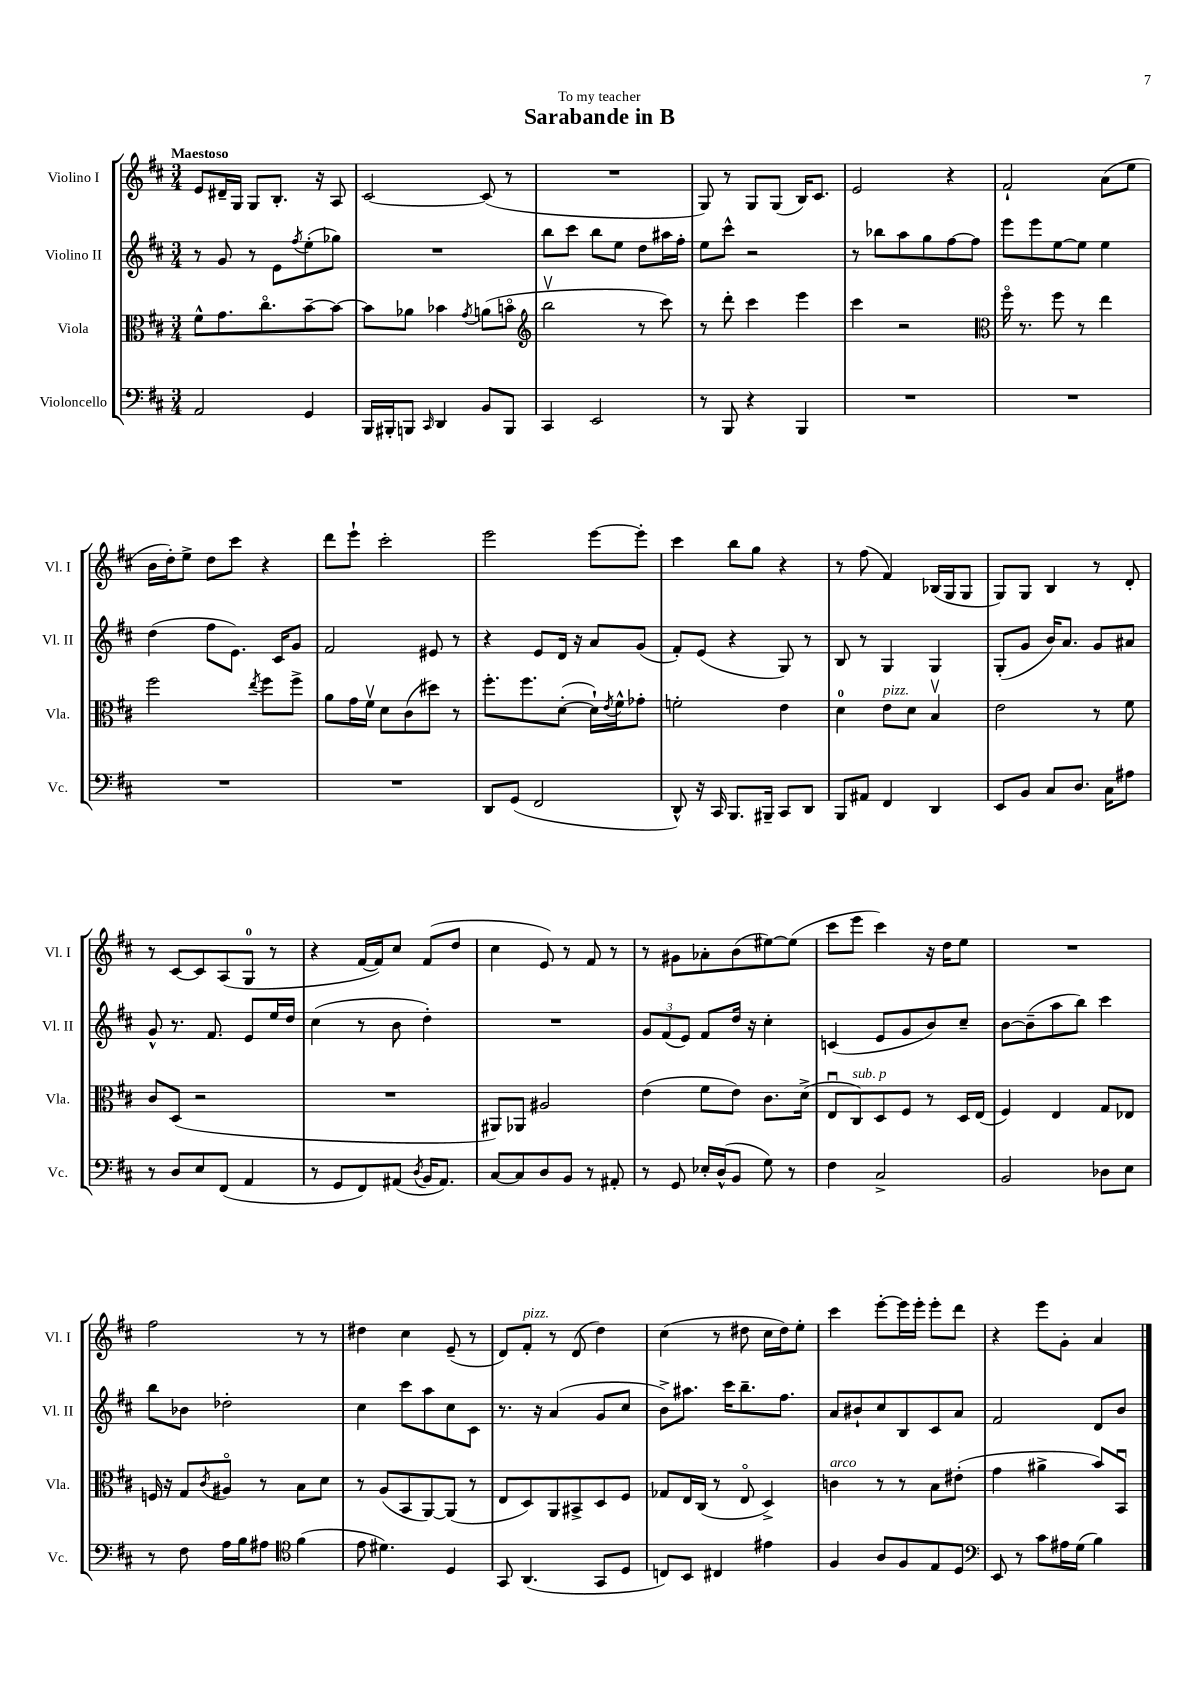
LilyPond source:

\header { title = "Sarabande in B" dedication = "To my teacher" }
<<
\new StaffGroup <<
\new Staff = "s0" \with { instrumentName = "Violino I" shortInstrumentName = "Vl. I" } {
    \clef treble \key d \major \numericTimeSignature \time 3/4 \tempo "Maestoso"
    e'8 dis'16-- g16 g8 b8.-. r16 a8 |
    cis'2~ cis'8( r8 |
    R2. |
    g8) r8 g8 g8( b16) cis'8. |
    e'2 r4 |
    fis'2-! a'8( e''8 |
    b'16 d''16-.) e''8-> d''8 cis'''8 r4 |
    d'''8 e'''8-! cis'''2-. |
    e'''2 e'''8~ e'''8-. |
    cis'''4 b''8 g''8 r4 |
    r8 fis''8( fis'4) bes16( g16 g8 |
    g8) g8 b4 r8 d'8-. |
    r8 cis'8~ cis'8 a8( g8-0 r8 |
    r4 fis'16~ fis'16) cis''8 fis'8( d''8 |
    cis''4 e'8) r8 fis'8 r8 |
    r8 gis'8 aes'8-. b'8( eis''8~) eis''8( |
    cis'''8 e'''8 cis'''4) r16 d''16 e''8 |
    R2. |
    fis''2 r8 r8 |
    dis''4 cis''4 e'8--( r8 |
    d'8) fis'8-.^\markup { \italic "pizz." } r8 d'8( d''4) |
    cis''4( r8 dis''8 cis''16 dis''16) e''8-. |
    cis'''4 e'''8~-. e'''16 e'''16-. e'''8-. d'''8 |
    r4 e'''8 g'8-. a'4 \bar "|." |
}
\new Staff = "s1" \with { instrumentName = "Violino II" shortInstrumentName = "Vl. II" } {
    \clef treble \key d \major \numericTimeSignature \time 3/4
    r8 g'8 r8 e'8 \acciaccatura { fis''8 } e''8-.( ges''8) |
    R2. |
    b''8 cis'''8 b''8 e''8 d''8 ais''16 fis''16-. |
    e''8 cis'''8-^ r2 |
    r8 bes''8 a''8 g''8 fis''8~ fis''8 |
    e'''8 e'''8 e''8~ e''8 e''4 |
    d''4( fis''8 e'8.) cis'16 g'8 |
    fis'2 eis'8 r8 |
    r4 e'8 d'16 r16 a'8 g'8( |
    fis'8-.) e'8( r4 g8) r8 |
    b8 r8 g4 g4 |
    g8-.( g'8 b'16) a'8. g'8 ais'8 |
    g'8-^ r8. fis'8. e'8 e''16 d''16 |
    cis''4( r8 b'8 d''4-.) |
    R2. |
    \tuplet 3/2 { g'8 fis'8( e'8) } fis'8 d''16 r16 cis''4-. |
    c'4( e'8 g'8 b'8) cis''8-- |
    b'8~ b'8--( a''8 b''8) cis'''4 |
    b''8 bes'8 des''2-. |
    cis''4 cis'''8 a''8 cis''8 cis'8 |
    r8. r16 a'4( g'8 cis''8 |
    b'8->) ais''8. cis'''16 b''8.-- fis''8. |
    a'8 bis'8-! cis''8 b8 cis'8 a'8 |
    fis'2 d'8 b'8 \bar "|." |
}
\new Staff = "s2" \with { instrumentName = "Viola" shortInstrumentName = "Vla." } {
    \clef alto \key d \major \numericTimeSignature \time 3/4
    fis'8-^ g'8. cis''8.\flageolet b'8~-- b'8~ |
    b'8 aes'8 bes'4 \acciaccatura { g'8 } a'8( b'8\flageolet |
    \clef treble b''2\upbow r8 cis'''8) |
    r8 d'''8-. cis'''4 e'''4 |
    cis'''4 r2 |
    \clef alto fis''16\flageolet r8. fis''8 r8 e''4 |
    fis''2 \acciaccatura { e''8 } fis''8 fis''8-> |
    a'8 g'16 fis'16\upbow d'8 cis'8( dis''8) r8 |
    fis''8.-. fis''8. d'8~-.( d'16-!) \acciaccatura { e'8 } fis'16-^ ges'8-. |
    f'2-. e'4 |
    d'4-0 e'8^\markup { \italic "pizz." } d'8 b4\upbow |
    e'2 r8 fis'8 |
    cis'8 d8( r2 |
    R2. |
    ais,8) aes,8 ais2 |
    e'4( fis'8 e'8) cis'8. d'16->( |
    e8\downbow cis8^\markup { \italic "sub. p" }) d8 fis8 r8 d16 e16( |
    fis4) e4 g8 ees8 |
    f16 r16 g8 \acciaccatura { cis'8 } ais8\flageolet r8 b8 d'8 |
    r8 a8( b,8 a,8~) a,8( r8 |
    e8 d8) a,8 bis,8-> d8 fis8 |
    ges8 e16 cis16( r8 e8\flageolet d4->) |
    c'4^\markup { \italic "arco" } r8 r8 b8 eis'8-.( |
    g'4 ais'4-> b'8) b,8\downbow \bar "|." |
}
\new Staff = "s3" \with { instrumentName = "Violoncello" shortInstrumentName = "Vc." } {
    \clef bass \key d \major \numericTimeSignature \time 3/4
    a,2 g,4 |
    b,,16 bis,,16-. b,,8 \grace { cis,16 } d,4 b,8 b,,8 |
    cis,4 e,2 |
    r8 b,,8 r4 b,,4 |
    R2. |
    R2. |
    R2. |
    R2. |
    d,8 g,8( fis,2 |
    d,8-^) r16 cis,16 b,,8. bis,,16-- cis,8 d,8 |
    b,,8 ais,8 fis,4 d,4 |
    e,8 b,8 cis8 d8. cis16 ais8 |
    r8 d8 e8 fis,8( a,4 |
    r8 g,8 fis,8) ais,8( \acciaccatura { d8 } b,16 ais,8.) |
    cis8~ cis8 d8 b,8 r8 ais,8-. |
    r8 g,8 ees16-. d16-^( b,8 g8) r8 |
    fis4 cis2-> |
    b,2 des8 e8 |
    r8 fis8 a16 b16 ais8 \clef tenor fis'4( |
    e'8 dis'4.) d4 |
    g,8 a,4.( g,8 d8 |
    c8) b,8 cis4 eis'4 |
    fis4 a8 fis8 e8 d8 |
    \clef bass e,8 r8 cis'8 ais16 g16( b4) \bar "|." |
}
>>
>>
\layout { \context { \Score \remove "Bar_number_engraver" } }
